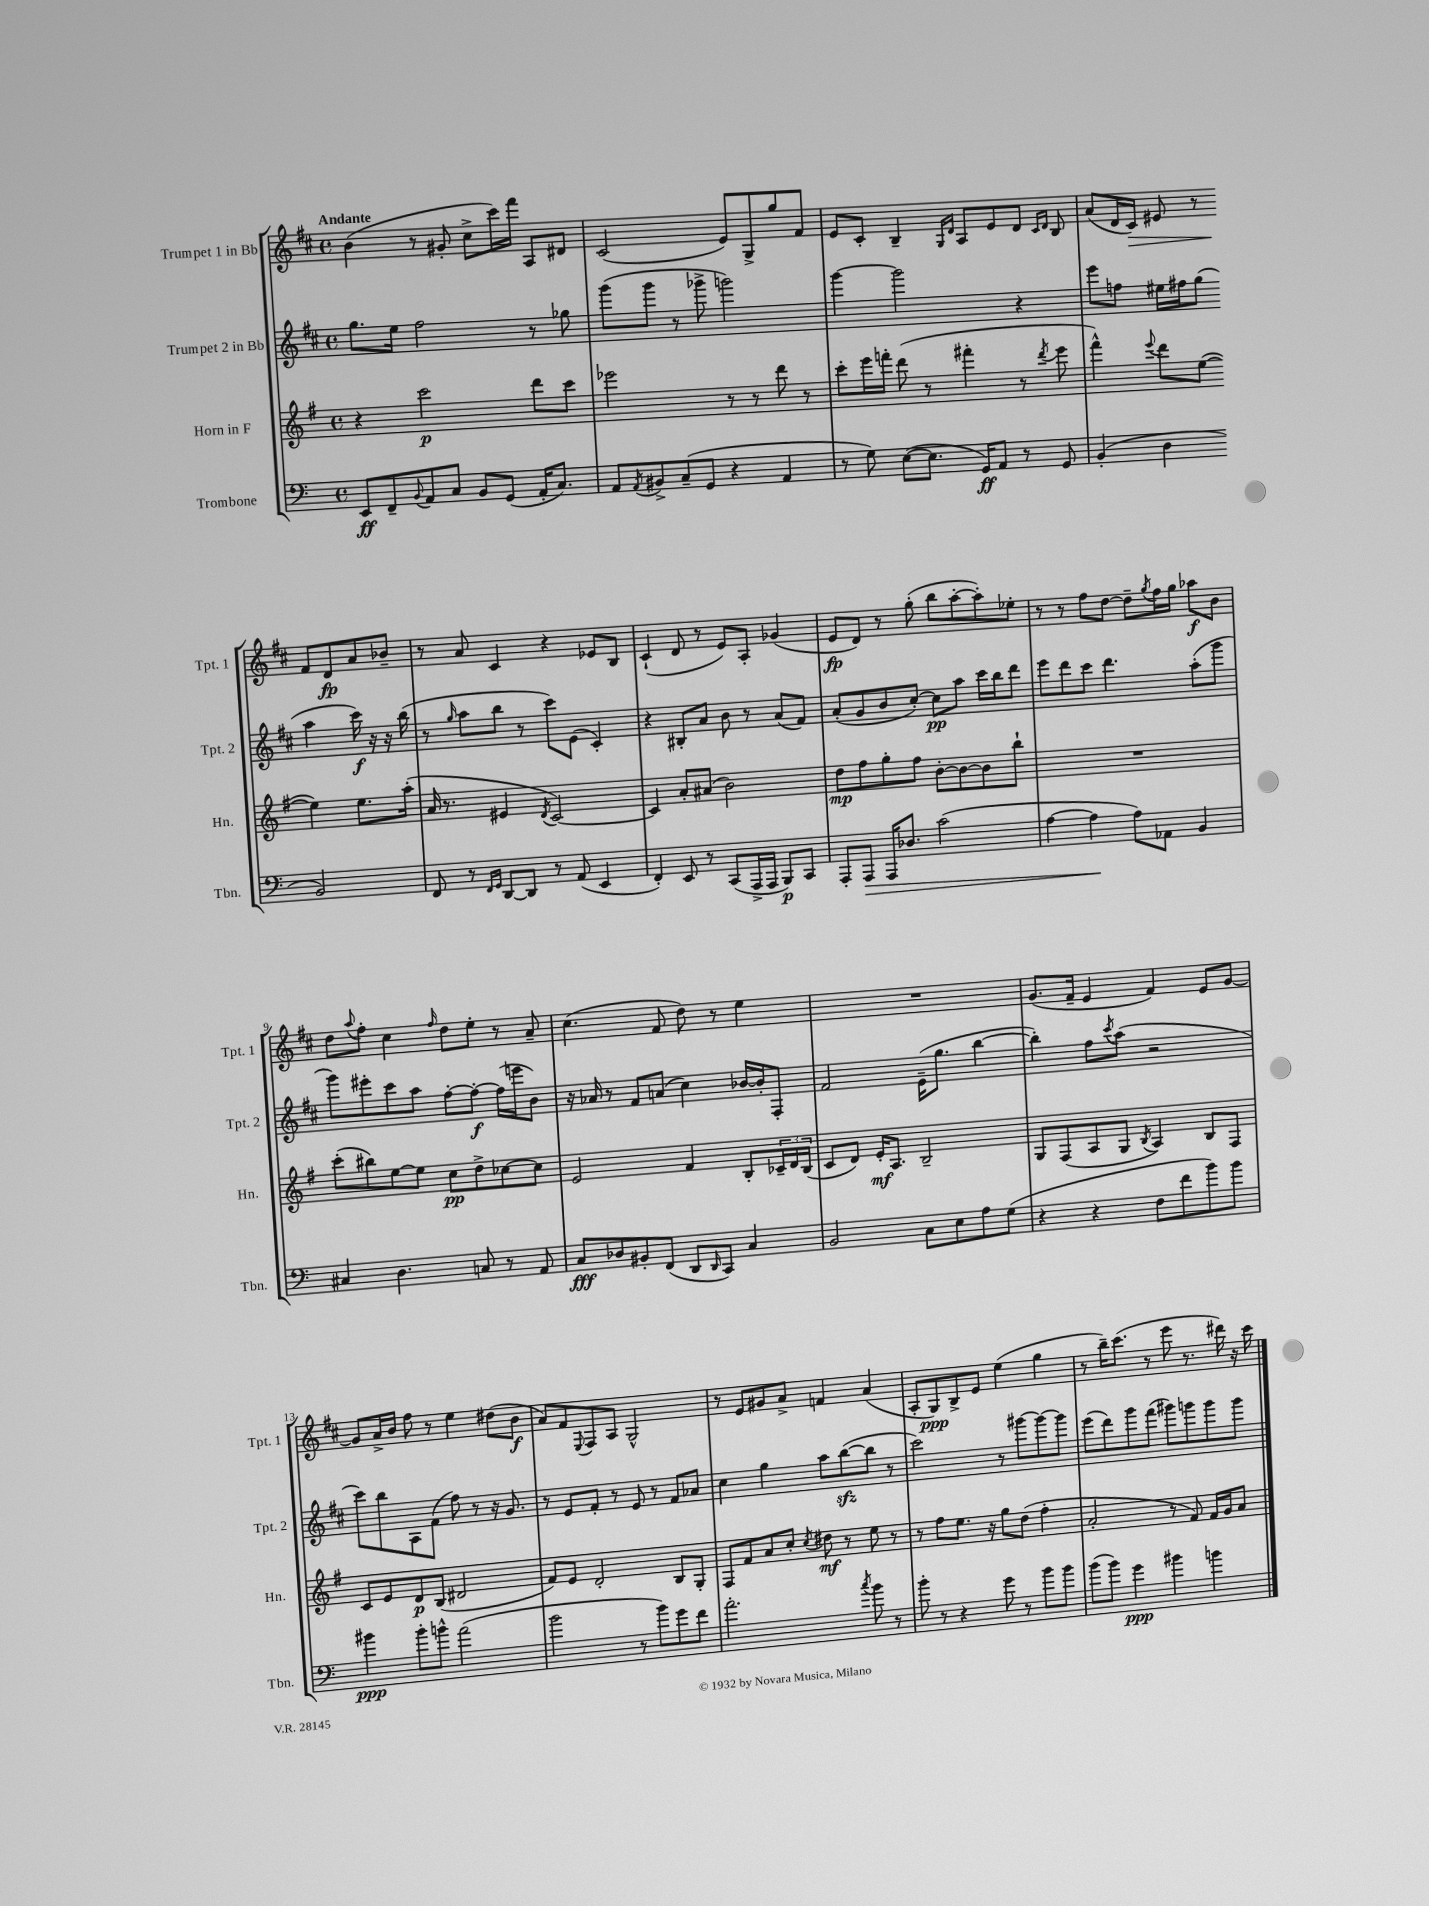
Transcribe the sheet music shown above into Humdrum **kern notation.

**kern	**kern	**kern	**kern
*staff4	*staff3	*staff2	*staff1
*clefF4	*clefG2	*clefG2	*clefG2
*k[]	*k[f#]	*k[f#c#]	*k[f#c#]
*M4/4	*M4/4	*M4/4	*M4/4
*met(c)	*met(c)	*met(c)	*met(c)
8EE	4r	8.gg	(4b
8FF~	.	.	.
.	.	16ee	.
8qqBB	.	.	.
8AA	2ccc	2ff#	8r
8C	.	.	8g#'
8BB	.	.	8cc#^
(8GG	.	.	16ccc#)
.	.	.	16fff#
16AA'	8ddd	8r	8A
8.C)	.	.	.
.	8ccc	8gg-	8d#
=	=	=	=
8AA	2eee-	(8ggg	(2c#
8qAA	.	.	.
8BB#^	.	8ggg	.
(8C~	.	8r	.
8GG	.	8ggg-^	.
4r	8r	2ggg)	8e)
.	8r	.	8G^
4AA	8ddd	.	8gg
.	8r	.	8f#
=	=	=	=
8r	8ccc'	[4ggg	8e
8G)	16eee	.	8c#'
.	16fff'	.	.
([8E	(8ddd	2ggg]	4B~
8.E]	8r	.	.
.	.	.	16qqG
.	.	.	16qqd
.	4fff#'	.	8A
16GG)	.	.	.
8AA	.	.	8e
8r	8r	4r	8d
.	.	.	16qqc#
.	8qddd	.	16qqd
8GG	8eee	.	8B
=	=	=	=
(4BB'	4fff#^^)	8eee	(8a
.	.	8ff	16d
.	.	.	16c#)
.	8qqeee	.	.
4D	8ddd	16ee#	8e#
.	.	16ff#	.
.	([8ee	(8gg	8r
2BB)	4ee])	4aa	8f#
.	.	.	8d
.	8.ee	16ccc#)	8a
.	.	16r	.
.	.	16r	8b-~
.	(16aa'	(16bb	.
=	=	=	=
8FF	16a	8r	8r
.	8.r	.	.
.	.	16qqgg	.
8r	.	8aa	8a
16qqFF	.	.	.
16qqGG	.	.	.
[8DD	4e#	8bb	4c#
8DD]	.	8r	.
.	8qd	.	.
8r	[2c)	8ccc#)	4r
(8AA	.	(8e	.
4EE	.	4c#')	8e-
.	.	.	8B
=	=	=	=
4FF')	4c]	4r	(4c#`
8EE	8a'	8B#'	8d
8r	(8a#	8a	8r
(8CC	2b)	8b	8e)
16AAA^	.	8r	8A'
16AAA	.	.	.
8BBB)	.	(8a	(4g-
8CC	.	8f#)	.
=	=	=	=
8AAA'	8dd	(8a'	8e
8AAA	8ff#	8g	8d)
16AAA	8gg'	8b	8r
8.D-	.	.	.
.	8ff#	[8cc#')	(8gg'
(2c	[8b'	8cc#]	8bb
.	8b_	8aa	[8aa'
.	8b]	16ccc#	8aa'])
.	.	16bb	.
.	8bb`	8ddd	8ee-'
=	=	=	=
[4A	1r	8eee	8r
.	.	8ddd	8r
4A]	.	8ccc#	8ff#
.	.	4.ddd	[8dd
8A)	.	.	8dd~]
.	.	.	8qgg
8AA-	.	.	16ff#
.	.	.	16gg
4BB	.	(8aa'	8aa-
.	.	8ggg	8b
=	=	=	=
4C#	(8ccc'	8ggg)	8dd
.	.	.	8qqaa
.	8bb#)	8eee#'	8ff#'
4.D	[8ee	8ccc#	4cc#
.	8ee]	8aa	.
.	.	.	16qqff#
.	8cc	[8ff#'	8dd
8C	8dd^	8ff#'_	8ee'
8r	[8cc-	(16ff#]	8r
.	.	16eee	.
8AA	8cc-]	8b)	8a~
=	=	=	=
8C	2e	16r	(4.cc#
.	.	16a-	.
8D-	.	8r	.
8BB#'	.	8f#	.
(8FF	.	(8a	8f#
8DD	4f#	4cc#)	8dd)
16qqDD	.	.	.
8CC)	.	.	8r
4C	8B'	[16b-	4ee
.	.	16b-']	.
.	24c-~	8F#'	.
.	24d	.	.
.	(24B	.	.
=	=	=	=
2BB	8c	2f#	1r
.	8d)	.	.
.	16e'	.	.
.	8.A	.	.
8C	2B~	(16e~	.
.	.	8.gg	.
8E	.	.	.
8A	.	[4bb	.
(8G	.	.	.
=	=	=	=
4r	8G	4bb'])	(8.g
.	(8F#	.	.
.	.	.	16f#~
4r	8A	8ff#	4e
.	.	8qccc#	.
.	8G	(8aa	.
.	8qB	.	.
8F	4A)	2r	4f#)
8f	.	.	.
8b)	8B	.	8e
8b	8F#	.	[8g
=	=	=	=
4b#	8c	8ccc#)	8g]
.	8e	8bb	16a^
.	.	.	16b
8b#'	8d	8A	8ff#
8b^^	(8B	(8f#	8r
(2a	2d#	8ff#)	4ee
.	.	8r	.
.	.	16r	(8dd#
.	.	8.g	.
.	.	.	8b
=	=	=	=
2b	8f#)	8r	8a)
.	8e	8e	8f#
.	.	.	8qqE
.	2d'	8f#'	8F#
.	.	8r	8A
8r	.	8e	2G^^
8b)	.	8r	.
8g	8B	8f#	.
8f	8G'	8a-	.
=	=	=	=
2.a'	8F#	4cc#	8r
.	8f#	.	8e
.	8a	4gg	8g#
.	8cc'	.	8a^
.	8qcc	.	.
.	8dd#	8aa	4f
.	8r	([8bb	.
8qcc	.	.	.
8b	8ee	8bb]	(4a
8r	8r	8r	.
=	=	=	=
8b'	8r	2ccc#)	8A'
8r	8ff#	.	8G)
4r	8.ee	.	8B^
.	.	.	8e
.	16r	.	.
8g	8gg	8r	(4ee
8r	(8dd	[8ggg#	.
8b	4ff#'	8ggg#_	4gg
8b	.	8ggg#]	.
=	=	=	=
(8b	2a'	(8eee	8r
8b)	.	8ddd)	16bb~)
.	.	.	(8.ccc#
4g	.	8ggg	.
.	.	(8fff#	8r
4b#	8r	8ggg#)	8eee
.	8f#)	8ggg	8.r
4b	16f#	8ggg	.
.	16g	.	16ddd#)
.	8a	8ggg	16r
.	.	.	16ccc#
==	==	==	==
*-	*-	*-	*-
